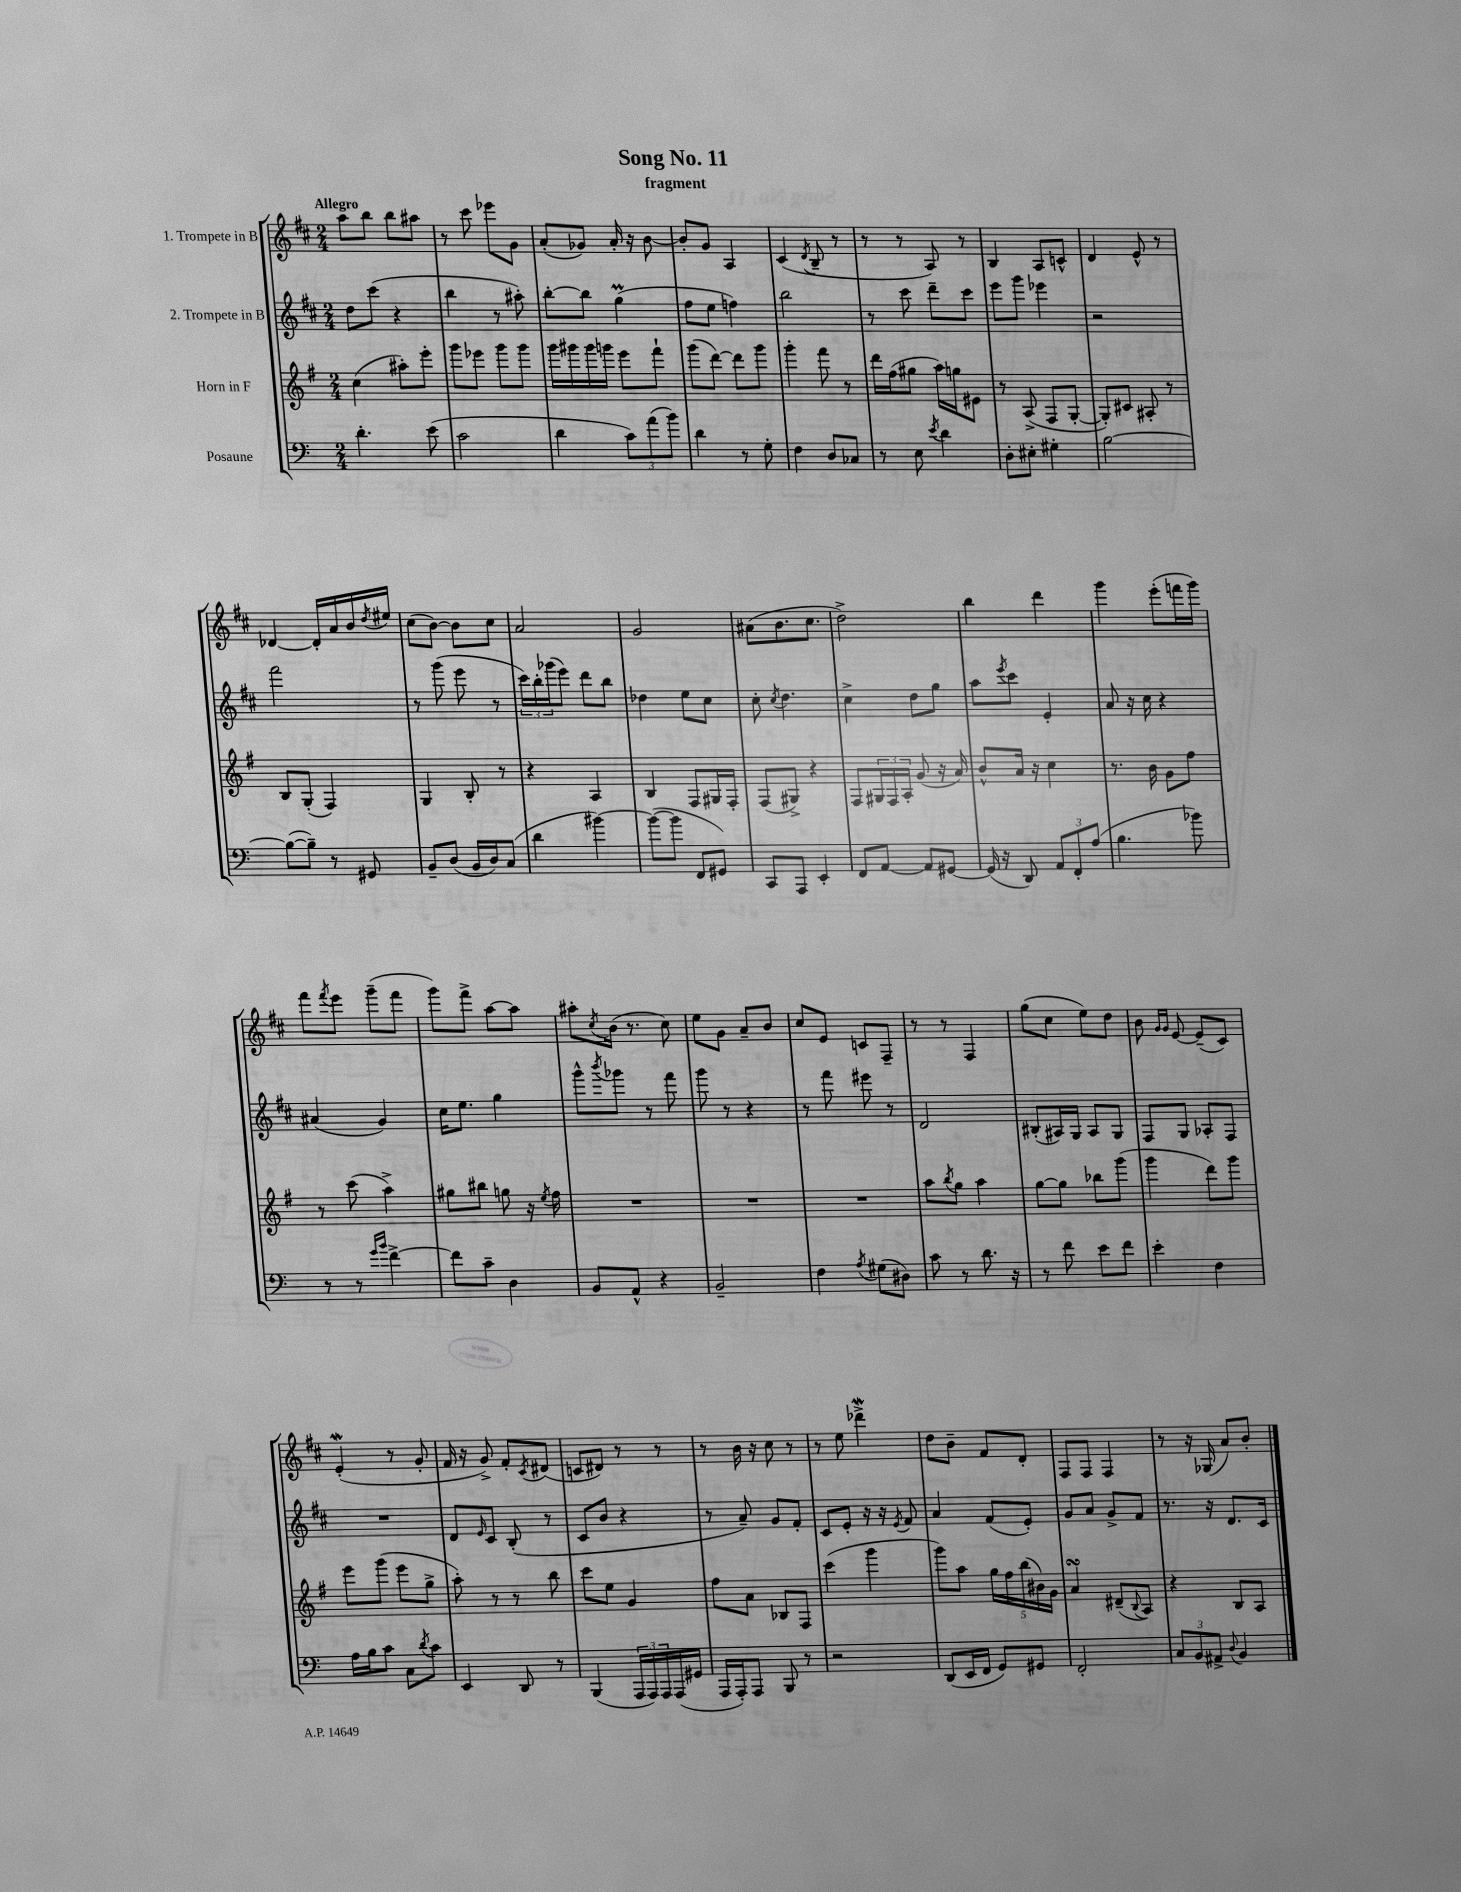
\header { title = "Song No. 11" subtitle = "fragment" }
<<
\new StaffGroup <<
\new Staff = "s0" \with { instrumentName = "1. Trompete in B" } {
    \clef treble \key d \major \numericTimeSignature \time 2/4 \tempo "Allegro"
    a''8 b''8 b''8 ais''8 |
    r8 cis'''8 ees'''8 g'8 |
    a'8-.( ges'8) a'16-. r16 b'8~ |
    b'8-. g'8 a4 |
    cis'4( \acciaccatura { d'8 } b8-- r8 |
    r8 r8 a8) r8 |
    b4 a8 c'8-^ |
    d'4 e'8-^ r8 |
    des'4~ des'16-. a'16 b'16 \acciaccatura { d''8 } eis''16 |
    cis''8( b'8~) b'8 cis''8 |
    a'2 |
    g'2 |
    ais'8( b'8. cis''8. |
    d''2->) |
    b''4 d'''4 |
    g'''4 e'''8-.( f'''16 g'''16) |
    fis'''8 \acciaccatura { fis'''8 } e'''8 g'''8--( fis'''8 |
    g'''8) fis'''8-> a''8~ a''8 |
    ais''8-. \acciaccatura { cis''8 } b'16( r8. cis''8) |
    e''8 g'8 a'8-- b'8 |
    cis''8 e'8 c'8 fis8-- |
    r8 r8 fis4 |
    g''8( cis''8 e''8) d''8 |
    b'8 \grace { g'16 g'16 } e'8~ e'8--( cis'8) |
    e'4-.\mordent( r8 g'8-. |
    fis'16 r16 g'8->) fis'8-. \acciaccatura { cis'8 } dis'8( |
    c'8 dis'8) r8 r8 |
    r8 b'16 r16 cis''8 r8 |
    r8 e''8 des'''4->\mordent |
    d''8 b'8-- fis'8 d'8-. |
    fis8 fis8 fis4 |
    r8 r16 ges16( a'8) b'8-. \bar "|." |
}
\new Staff = "s1" \with { instrumentName = "2. Trompete in B" } {
    \clef treble \key d \major \numericTimeSignature \time 2/4
    d''8 cis'''8( r4 |
    b''4 r8 ais''8-.) |
    b''8~-. b''8 g''4\prall( |
    fis''8 e''8 f''4) |
    b''2 |
    r8 cis'''8 d'''8-- cis'''8 |
    e'''8 g'''8 ees'''4 |
    r2 |
    fis'''2 |
    r8 g'''8( e'''8 r8 |
    \tuplet 3/2 { cis'''16) b''16-. ges'''16( } e'''8) d'''8 b''8 |
    des''4 e''8 cis''8 |
    cis''8-. \acciaccatura { cis''8 } d''4. |
    cis''4-> d''8 g''8 |
    a''8 \acciaccatura { e'''8 } cis'''8 e'4-. |
    a'8 r16 cis''16 r4 |
    ais'4( g'4) |
    cis''16 e''8. g''4 |
    g'''8-^ \acciaccatura { b'''8 } ges'''8 r8 fis'''8 |
    g'''8 r8 r4 |
    r8 fis'''8 eis'''8 r8 |
    d'2 |
    bis8-.( ais16) g16 ais8 g8 |
    fis8 g8 aes8-. fis8 |
    R2 |
    d'8 \grace { e'16 } cis'8 b8-.( r8 |
    cis'8 b'8 r4 |
    r8 a'8--) g'8 fis'8-. |
    cis'8 e'8-. r16 r16 \acciaccatura { e'8 } fis'8 |
    a'4 fis'8( e'8-.) |
    g'8 a'8 g'8-> fis'8 |
    r8. r16 d'8. cis'16 \bar "|." |
}
\new Staff = "s2" \with { instrumentName = "Horn in F" } {
    \clef treble \key g \major \numericTimeSignature \time 2/4
    c''4( ais''8-.) e'''8-. |
    g'''8 ees'''8 g'''8 g'''8 |
    g'''16 gis'''16 gis'''16 g'''16 e'''8 fis'''8-! |
    g'''8( d'''8~) d'''8 g'''8 |
    g'''4-. fis'''8 r8 |
    d'''16 fis''16( gis''8 a''16) g''16 eis'8 |
    r8 a8->( fis8 g8~-. |
    g8-.) cis'8 ais8-. r8 |
    b8 g8-.( fis4) |
    g4 b8-. r8 |
    r4 a4 |
    b4 fis8 gis16 fis16-. |
    fis8( gis8->) r4 |
    fis8 \tuplet 3/2 { gis16 fis16 a16-. } g'8( r16 a'16) |
    b'8-^ a'16 r16 c''4 |
    r8. b'16 g'8 fis''8 |
    r8 c'''8( a''4->) |
    gis''8 bis''8 g''8 r16 \acciaccatura { e''8 } fis''16 |
    R2 |
    R2 |
    R2 |
    a''8 \acciaccatura { b''8 } g''8 a''4 |
    g''8~ g''8 bes''8 g'''8( |
    g'''4 d'''8) g'''8 |
    e'''8 g'''8( e'''8 g''8-> |
    a''8-.) r8 r8 b''8 |
    c'''8 e''8 g'4 |
    fis''8 a'8 bes8 fis8 |
    c'''4( g'''4 |
    g'''8) a''8 \tuplet 5/4 { g''16 fis''16 b''16( bis'16) g'16 } |
    a'4\turn dis'8--( \appoggiatura { b8 } a8) |
    r4 b8 a8 \bar "|." |
}
\new Staff = "s3" \with { instrumentName = "Posaune" } {
    \clef bass \key c \major \numericTimeSignature \time 2/4
    d'4.-. e'8( |
    c'2 |
    d'4 \tuplet 3/2 { c'8) a'8( b'8) } |
    d'4 r8 g8-. |
    f4 d8 ces8 |
    r8 e8 \acciaccatura { e'8 } d'4 |
    d8-. eis8-. gis4-. |
    b2~ |
    b8~( b8--) r8 gis,8 |
    b,8-- d8( b,16 d16) c8( |
    d'4 bis'4~) |
    bis'8~( bis'8 f,8 gis,8) |
    c,8 a,,8 e,4-. |
    f,8 a,8~ a,8 gis,8~ |
    gis,16( r16 d,8) \tuplet 3/2 { a,8 f,8-. a8( } |
    b4. bes'8) |
    r8 r8 \grace { g'16 b'16 } f'4~-> |
    f'8 c'8-- d4 |
    b,8 a,8-^ r4 |
    b,2-- |
    f4 \acciaccatura { a8 } gis8( dis8) |
    c'8 r8 d'8. r16 |
    r8 f'8 e'8 f'8 |
    e'4-. f4 |
    a16 b16 c'8 c8 \acciaccatura { d'8 } c'8 |
    e,4 d,8 r8 |
    b,,4( \tuplet 3/2 { a,,16 a,,16) a,,16 } a,,16( gis,16 |
    a,,16 a,,16-.) a,,8 b,,8 r8 |
    r2 |
    d,8( e,16 f,16 g,8) gis,8 |
    f,2-. |
    \tuplet 3/2 { c8 b,8 ais,8-> } \appoggiatura { d8 } b,4 \bar "|." |
}
>>
>>
\layout { \context { \Score \remove "Bar_number_engraver" } }
